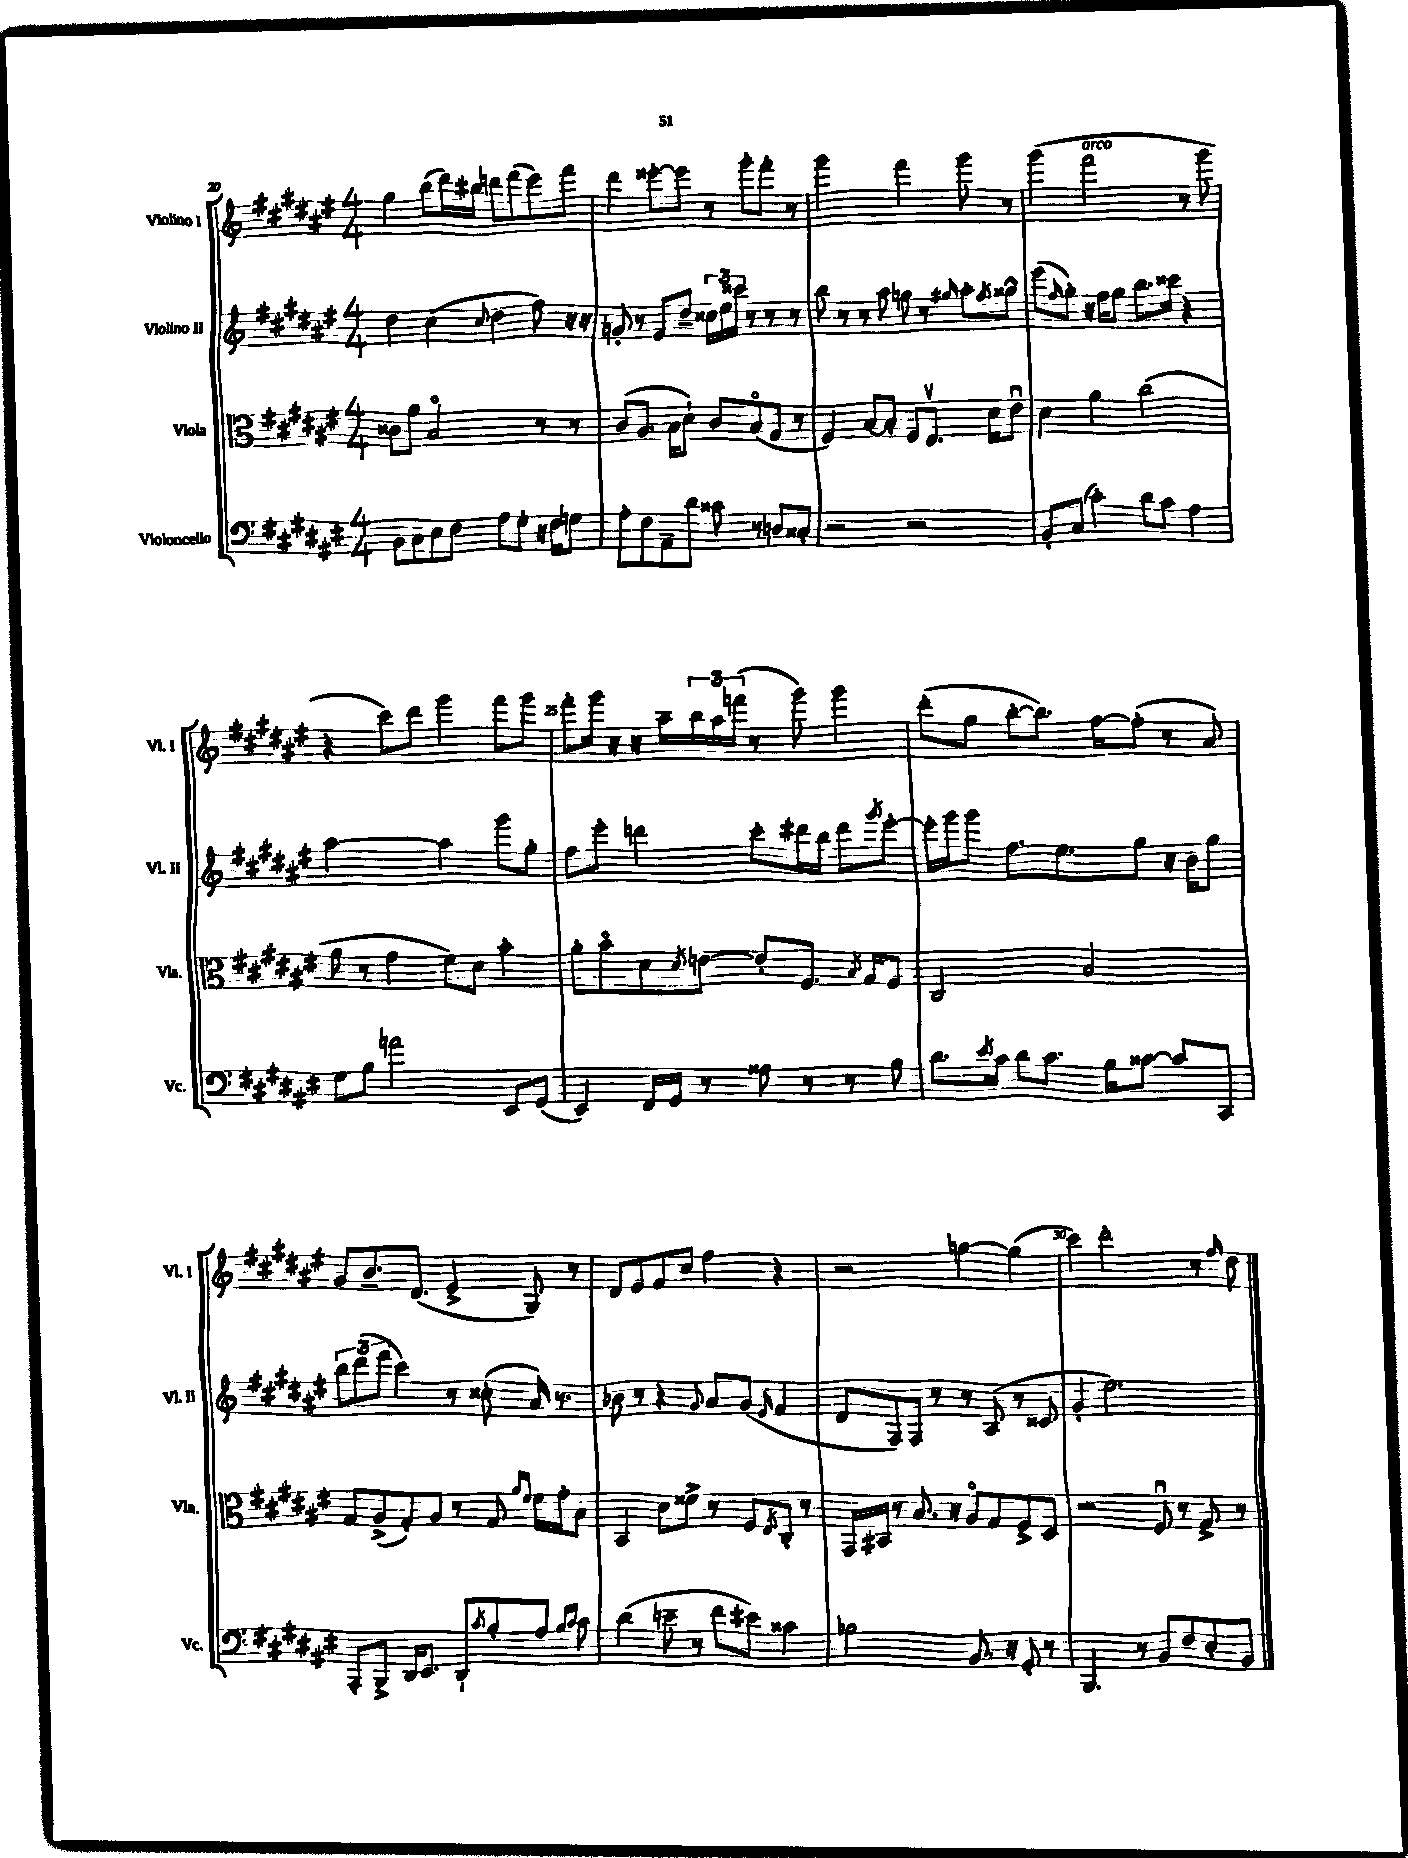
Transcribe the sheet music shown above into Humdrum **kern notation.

**kern	**kern	**kern	**kern
*part4	*part3	*part2	*part1
*staff4	*staff3	*staff2	*staff1
*I"Violoncello	*I"Viola	*I"Violino II	*I"Violino I
*I'Vc.	*I'Vla.	*I'Vl. II	*I'Vl. I
*clefF4	*clefC3	*clefG2	*clefG2
*k[f#c#g#d#a#e#]	*k[f#c#g#d#a#e#]	*k[f#c#g#d#a#e#]	*k[f#c#g#d#a#e#]
*M4/4	*M4/4	*M4/4	*M4/4
=20	=20	=20	=20
8BB\L	8c##X\L	4dd#\	4gg#\
8C#\	8a#\J	.	.
8E#\	2B/	(4cc#\	(8bb\L
8F#\J	.	.	16ddd#\L)
.	.	.	16bb#X\JJ
.	.	8qqcc#/	.
8A#\L	.	4dd#\	8dddn\L
8G#'\J	.	.	(8fff#\
16r	8r	8ff#\)	8eee#\)
16F#\KL	.	.	.
8Gn\J	8r	16r	8fff#\J
.	.	16r	.
=21	=21	=21	=21
8A#'\L	(8c#/L	8gn'/	4ddd#\
8F#\	8.A#/J	8r	.
8AA#~\	.	8e#/L	[8eee##X'\L
.	16B\KL	.	.
8d#\J	8d#`\J)	8dd#~/J	8eee##\J]
8c##X\	8c#/L	24cc##X\LL	8r
.	.	24ee#\	.
.	.	24ccc##X\JJ	.
8r	(8B/	8r	8ggg#'\L
8Dn/L	8G#/J	8r	8fff#'\J
8C##X'/J	8r	8r	8r
=22	=22	=22	=22
2r	4F#/)	8bb\	2ggg#\
.	.	8r	.
.	[8B/L	8r	.
.	8B'/J]	8aa#\	.
2r	8F#/L	8ggn\	4fff#\
.	8.E#v/J	8r	.
.	.	16qqgg#X/	.
.	.	8aa#'\L	8ggg#\
.	16d#\KL	.	.
.	.	8qff#/	.
.	8e#u\J	8gg##X^^\J	8r
=23	=23	=23	=23
8BB'/L	4d#\	(8eee#\L	(4ggg#\
.	.	16qqff#/	.
(8C#/J	.	8gg#'\J)	.
!	!	!	!LO:TX:a:i:t=arco
4c#'\)	4a#\	16r	2fff#\
.	.	16ff#\KL	.
.	.	8gg#\J	.
8d#\L	(2cc#\	8.bb\L	.
8c#\J	.	.	.
.	.	16ccc##X\Jk	.
4A#\	.	4r	8r
.	.	.	8ggg#\
!!LO:LB:g=z
=24	=24	=24	=24
8G#\L	8a#\	[2aa#\	4r
8B\J	8r	.	.
2an\	4g#\	.	8ccc#\L)
.	.	.	8ddd#\J
.	8f#\L)	4aa#\]	4ggg#\
.	8d#\J	.	.
8EE#/L	4b'\	8ggg#\L	8fff#\L
(8GG#/J	.	8gg#'\J	8ggg#\J
=25	=25	=25	=25
4EE#/)	8a#'\L	8ff#\L	8fff#'\L
.	8b\	8eee#'\J	16ggg#\Jk
.	.	.	16r
16FF#/LL	8d#\	4dddn\	16r
16GG#/JJ	.	.	16aa#~\LL
.	8qd#/	.	.
8r	[8en\J	.	24bb\
.	.	.	24aa#\
.	.	.	(24fffn\JJ
8A##X\	8e'/L]	8ccc#'\L	8r
8r	8.F#/J	16ddd#X\L	8ggg#\)
.	.	16bb\JJ	.
8r	.	8ddd#\L	4ggg#\
.	8qB/	.	.
.	16G#/KL	.	.
.	.	8qggg#/	.
8B\	8F#/J	[8eee#'\J	.
=26	=26	=26	=26
8.d#\L	2C#/	16eee#'\LL]	(8ddd#'\L
.	.	16ggg#\J	.
.	.	8ggg#\J	8gg#\J
8qe#/	.	.	.
16c#\Jk	.	.	.
8d#\L	.	8.ff#\L	[8bb'\L
8.c#\J	.	.	8.bb\J])
.	.	8.ee#\	.
.	2B/	.	.
16B\KL	.	.	[16ff#\KL
[8c##X\J	.	8gg#\J	(8ff#'\J]
8c##/L]	.	16r	8r
.	.	16b\KL	.
8CC#/J	.	8gg#\J	8a#/)
!!LO:LB:g=z
=27	=27	=27	=27
8AAA#'/L	8G#/L	12bb\L	8g#/L
.	.	(12ddd#\	.
8BBB^/J	(8A#^/	.	8.b~/
.	.	12fff#\J	.
16DD#/KL	8G#'/)	4ccc#\)	.
8.EE#/J	.	.	(8.d#/J
.	8A#/J	.	.
8DD#`/L	8r	8r	4e#^/
8qc#/	.	.	.
8B'/	8G#/	(8cc##X'\	.
.	16qqa#/LL	.	.
.	16qqf#/JJ	.	.
8A#/J	16f#\LL	16a#/)	8G#/)
.	16g#'\J	8.r	.
16qqB/LL	.	.	.
16qqc#/JJ	.	.	.
8c#\	8B\J	.	8r
=28	=28	=28	=28
(4d#\	4BB/	8b-X\	8d#/L
.	.	8r	8e#/
8en~\	8d#\L	4r	8f#/
8r	8f##X^\J	.	8cc#/J
.	.	8qqg#/	.
8f#\L	8r	8a#/L	4ff#\
8e#X\J)	8F#/L	(8g#/J	.
.	8qE#/	16qqe#/	.
4c##X\	8C#'/J	4f#/	4r
.	8r	.	.
=29	=29	=29	=29
2B-X\	16GG#/LL	8d#/L	2r
.	16BB#X/JJ	.	.
.	8r	8F#/)	.
.	8.B/	8F#/J	.
.	.	8r	.
.	16r	.	.
8.BB/	8A#/L	8r	[4ggn\
.	8G#/	(8A#/	.
16r	.	.	.
8GG#'/	8F#^/	8r	(4gg\]
8r	8D#/J	8c##X/	.
=30	=30	=30	=30
4.BBB/	2r	4g#'/	4ccc#\)
.	.	2.ee#\)	2ddd#'\
8r	.	.	.
8BB/L	8F#u/	.	.
8F#/	8r	.	.
8E#'/	8G#^/	.	8r
.	.	.	16qqff#/
8BB/J	8r	.	8dd#\
==	==	==	==
*-	*-	*-	*-
